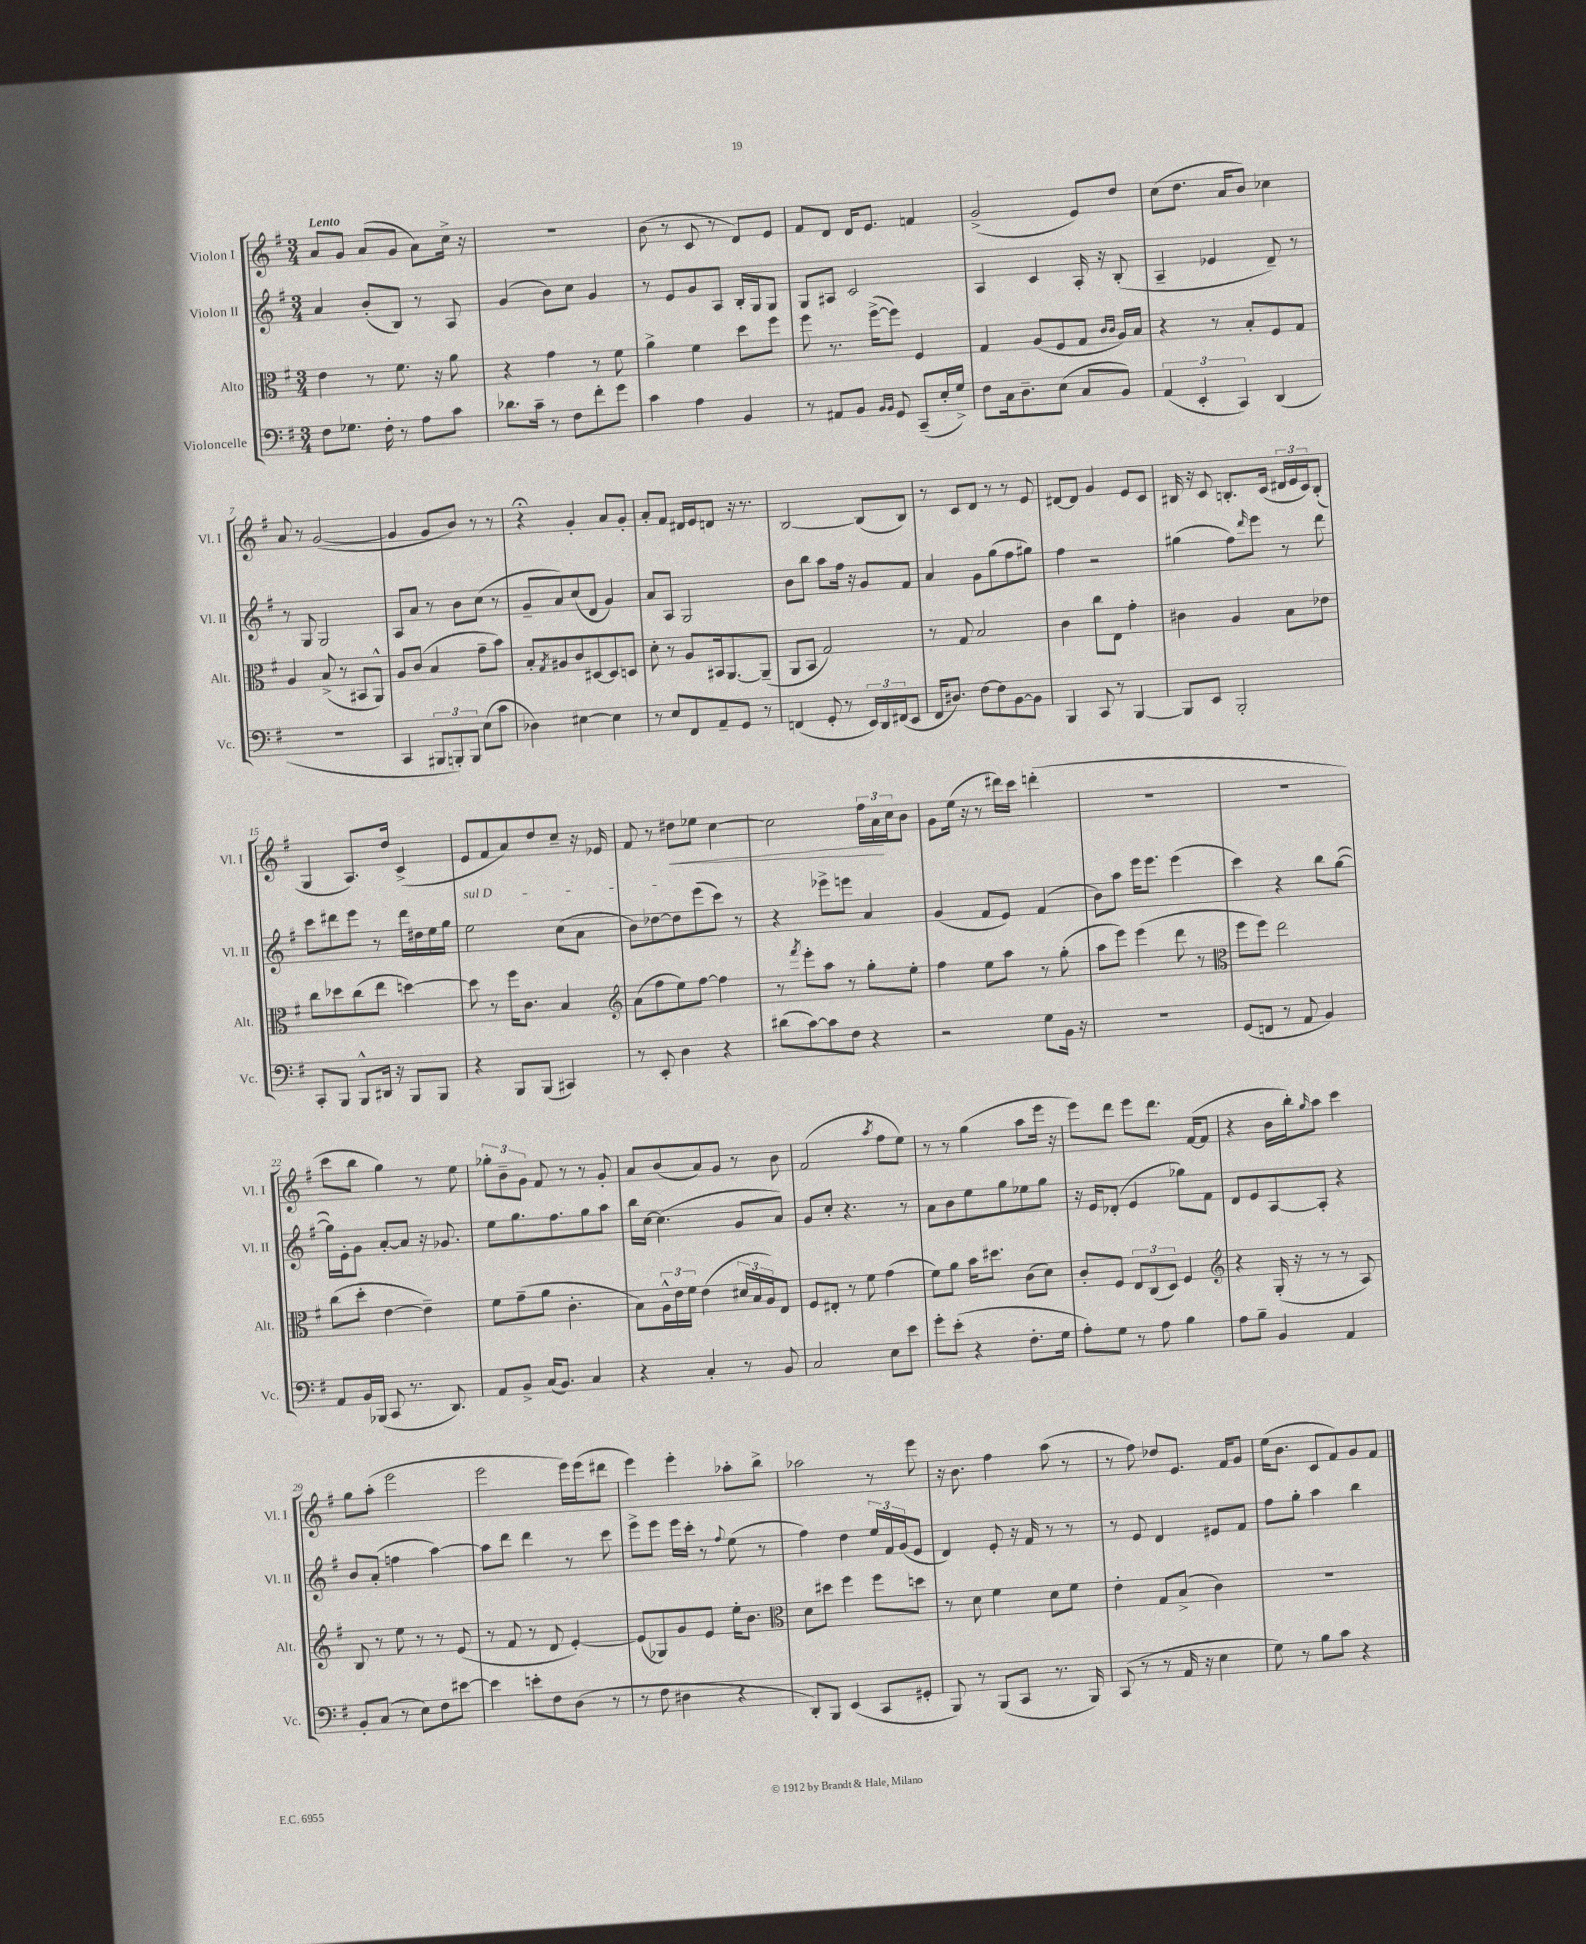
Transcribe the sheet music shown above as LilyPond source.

<<
\new StaffGroup <<
\new Staff = "s0" \with { instrumentName = "Violon I" shortInstrumentName = "Vl. I" } {
    \clef treble \key g \major \numericTimeSignature \time 3/4 \tempo "Lento"
    a'8 g'8 a'8( g'8 a'8) c''16-> r16 |
    R2. |
    b'8( r8 c'8 r8 d'8) e'8 |
    fis'8 d'8 d'16 e'8. f'4 |
    g'2->( e'8) d''8 |
    c''8( d''8. a'16 b'8) ces''4 |
    a'8 r8 g'2~( |
    g'4 g'8 b'8) r8 r8 |
    r4\fermata g'4-. a'8 g'8-. |
    a'8-. fis'8 dis'16 e'16 d'8 r16 r8. |
    b2~ b8( b8) |
    r8 c'8 d'8 r8 r8 e'8 |
    dis'8~ dis'8 g'4 e'8 c'8 |
    bis16 r16 c'8 b8.-. c'16( \tuplet 3/2 { dis'16 e'16 c'16) } b8-.( |
    g4 a8.) d''16 c'4->( |
    e'8 fis'8 a'8) d''8 c''8-- r16 ees'16 |
    fis'8 r8 dis''8\< ees''8 c''4~ |
    c''2 \tuplet 3/2 { fis''16 a'16\! c''16 } b'8 |
    g'8 e''16( r16 r8 dis'''16) c'''16 d'''4-.( |
    R2. |
    R2. |
    c'''8 b''8 g''4) r8 e''8 |
    \tuplet 3/2 { ges''8-. b'8-- g'8 } fis'8 r8 r8 g'8-. |
    a'8 b'8( a'8) g'8 r8 b'8 |
    fis'2( \acciaccatura { a''8 } fis''8 e''8) |
    r8 r8 g''4( a''8 e'''16 r16 |
    e'''8) d'''8 e'''8 d'''8. fis'16~( fis'8 |
    r4 b'16 b''16-.) \grace { g''16 } a''8 c'''4 |
    g''8 a''8-.( e'''2 |
    e'''2 e'''16) e'''16( dis'''8 |
    e'''4) e'''4-. aes''8-. b''8-> |
    aes''2 r8 e'''8 |
    r16 b'8. fis''4 a''8( r8 |
    r8 fis''8) des''8 e'8. fis'16 g'8 |
    e''16( b'8. c'8 fis'8) g'8 fis'8 \bar "|." |
}
\new Staff = "s1" \with { instrumentName = "Violon II" shortInstrumentName = "Vl. II" } {
    \clef treble \key g \major \numericTimeSignature \time 3/4
    a'4 b'8-.( b8) r8 a8 |
    g'4( b'8) c''8 g'4 |
    r8 e'8 g'8 a8 b16-. g16 g8 |
    g8 ais8 c'2 |
    a4 c'4 a16-. r16 b8-.( |
    a4-- ees'4 d'8--) r8 |
    r8 g8 g2 |
    a8 a'8 r8 b'8 c''8( r8 |
    g'8-- a'8) c''8( d'8 g'4) |
    a'8 a8 g2 |
    b'8 b''8 a''8 fis''16 r16 g'8 fis'8 |
    a'4 g'8 g''8( fis''8 gis''8) |
    fis''4 r2 |
    gis''4( fis''8) \grace { d'''16 } e'''8 r8 d'''8 |
    c'''8 dis'''8 e'''8 r8 dis'''16 dis''16 e''16 g''16 |
    \once \override TextSpanner.bound-details.left.text = \markup { \italic "sul D" } e''2\startTextSpan c''8( a'8 |
    b'8) des''8~ des''8 e'''8( c'''8\stopTextSpan) r8 |
    r4 ees'''8-> e'''8 a'4 |
    g'4( fis'8 e'8) fis'4( |
    b'8) a''8 e'''16 e'''8. e'''4( |
    c'''4) r4 b''8 g''8~( |
    g''16) e'16-. g'8 a'8~-. a'8 r16 ges'8. |
    e''8 g''8. fis''8. g''8 a''8 |
    b''16 c''16~ c''4.( g'8 a'8) |
    g'8 c''8-. r4. r8 |
    a'8 b'8 e''8 g''8 ees''8 g''8 |
    r16 e'16 des'8-.( e'4 ges''8) fis'8 |
    d'8 e'8 a8~ a8-. r4 |
    b'8 a'8-.( f''4 a''4~) |
    a''8 d'''8 d'''4 r8 c'''8 |
    e'''8-> e'''8 e'''16 c'''16-. r8 \appoggiatura { fis''8 } e''8( r8 |
    fis''4) d''4 \tuplet 3/2 { e''16 fis'16 g'16( } e'8 |
    d'4) e'8-. r16 fis'16 r8 r8 |
    r8 e'8 d'4 eis'8 fis'8 |
    fis''8 g''8-. a''4 b''4 \bar "|." |
}
\new Staff = "s2" \with { instrumentName = "Alto" shortInstrumentName = "Alt." } {
    \clef alto \key g \major \numericTimeSignature \time 3/4
    e'4 r8 fis'8. r16 a'8 |
    r4 g'4 r8 fis'8 |
    a'4-> fis'4 d''8 fis''8 |
    fis''8 r8. fis''16~->( fis''8) fis4 |
    g4 a8( fis8 g8 \grace { c'16 c'16 } a16) b16 |
    r4 r8 b8-. fis8 g8 |
    a4 b8->( r8 bis,8 a,8-^) |
    a8 c'8( b4 g'8-- b'8) |
    b8-. \acciaccatura { g8 } ais8 c'8 dis8~ dis8 d8 |
    d'8-. r8 a8 bis,16 a,8.~ a,8--( |
    a,8 b,8 g2) |
    r8 g8 b2 |
    c'4 c''8 e8 g'4-. |
    cis'4 a4 b8 ees'8 |
    c''8 des''8 c''8( e''8 d''4~) |
    d''8 r8 fis''16 c'8. b4 |
    \clef treble a'8( fis''8 e''8) fis''8~ fis''4 |
    r8 \acciaccatura { fis'''8 } e'''8-. a''8 r8 g''8-. e''8-. |
    fis''4 e''8 a''8 r8 g''8-.( |
    a''8 e'''8) e'''4( d'''8 r8 |
    \clef alto fis''8 fis''8) e''2 |
    c''8( d''8-. e'4~ e'4--) |
    fis'8 g'8--( a'8 c'4.-. |
    b8) \tuplet 3/2 { a16-^ e'16 fis'16 } e'4( \tuplet 3/2 { dis'16 b16 a16) } e8 |
    fis8 eis8-. r8 fis'8 g'4( |
    fis'8) a'8 b'16 dis''8. c'8( d'8) |
    c'8-. fis8 \tuplet 3/2 { e8 c8( d8) } fis4 |
    \clef treble r4 g16-.( r16 r8 r8 a8) |
    b8 r8 e''8 r8 r8 e'8( |
    r8 fis'8 r8 d'8 e'4~-.) |
    e'8( ges8) g'8 e'8 e''16-. b'8. |
    \clef alto d'8 dis''8 fis''4 fis''8 d''8 |
    r8 d'8 fis'4 d'8 fis'8 |
    e'4-. g8 b8->( c'4) |
    R2. \bar "|." |
}
\new Staff = "s3" \with { instrumentName = "Violoncelle" shortInstrumentName = "Vc." } {
    \clef bass \key g \major \numericTimeSignature \time 3/4
    fis8 ges8. fis16-. r8 a8 c'8 |
    des'8. c'16-- r8 fis8 fis'8-. g'8 |
    c'4 a4 b,4 |
    r8 ais,8 b,8 \grace { b,16 b,16 } g,8 c,8--( e16-. g16->) |
    fis8 c16 d8.-- e8( c8 b,8) |
    \tuplet 3/2 { a,4( e,4-. c,4) } d,4( |
    R2. |
    c,4 \tuplet 3/2 { bis,,8 b,,8-.) b,,8 } e8( c'8 |
    des4) eis4~ eis4 |
    r8 e8 fis,8 a,8-- g,8 r8 |
    f,4( g,8-. r8 \tuplet 3/2 { e,16) d,16 fis,16( } e,8 |
    fis,16 dis8.) fis8~ fis8 b,8~ b,8 |
    b,,4 c,8 r8 b,,4~ |
    b,,8 e,8 b,,2-. |
    c,8-. b,,8 b,,8-^ dis,16 r16 b,,8 b,,8 |
    r4 b,,8 b,,8( cis,4) |
    r8 e,8-. d4 r4 |
    dis'8( c'8~) c'8 fis8 r4 |
    r2 g8 b,16 r16 |
    R2. |
    g,8( f,8 r8 a,8 b,4) |
    a,8 b,16 bes,,16( c,8 r8. d,8.) |
    a,8 b,8-> c16( b,8.) c4 |
    r4 c4-. r8 b,8 |
    c2 e8 e'8 |
    g'8-. e'8-.( r4 fis8.-. g16 |
    a8-.) g8 r8 a8 b4 |
    a8 b8-- b,4 a,4 |
    b,8-. c8( r8 e8) fis8 eis'8~ |
    eis'4 e'8-. fis8 d8( r8 |
    r8 fis8 dis4 r4 |
    d,8-.) b,,8 e,4( c,8 gis,8-. |
    b,,8) r8 b,,8( c,8 r8. b,,16) |
    c,8( r8 r8 a,16 r16 e4 |
    g8) r8 b8 c'8 r4 \bar "|." |
}
>>
>>
